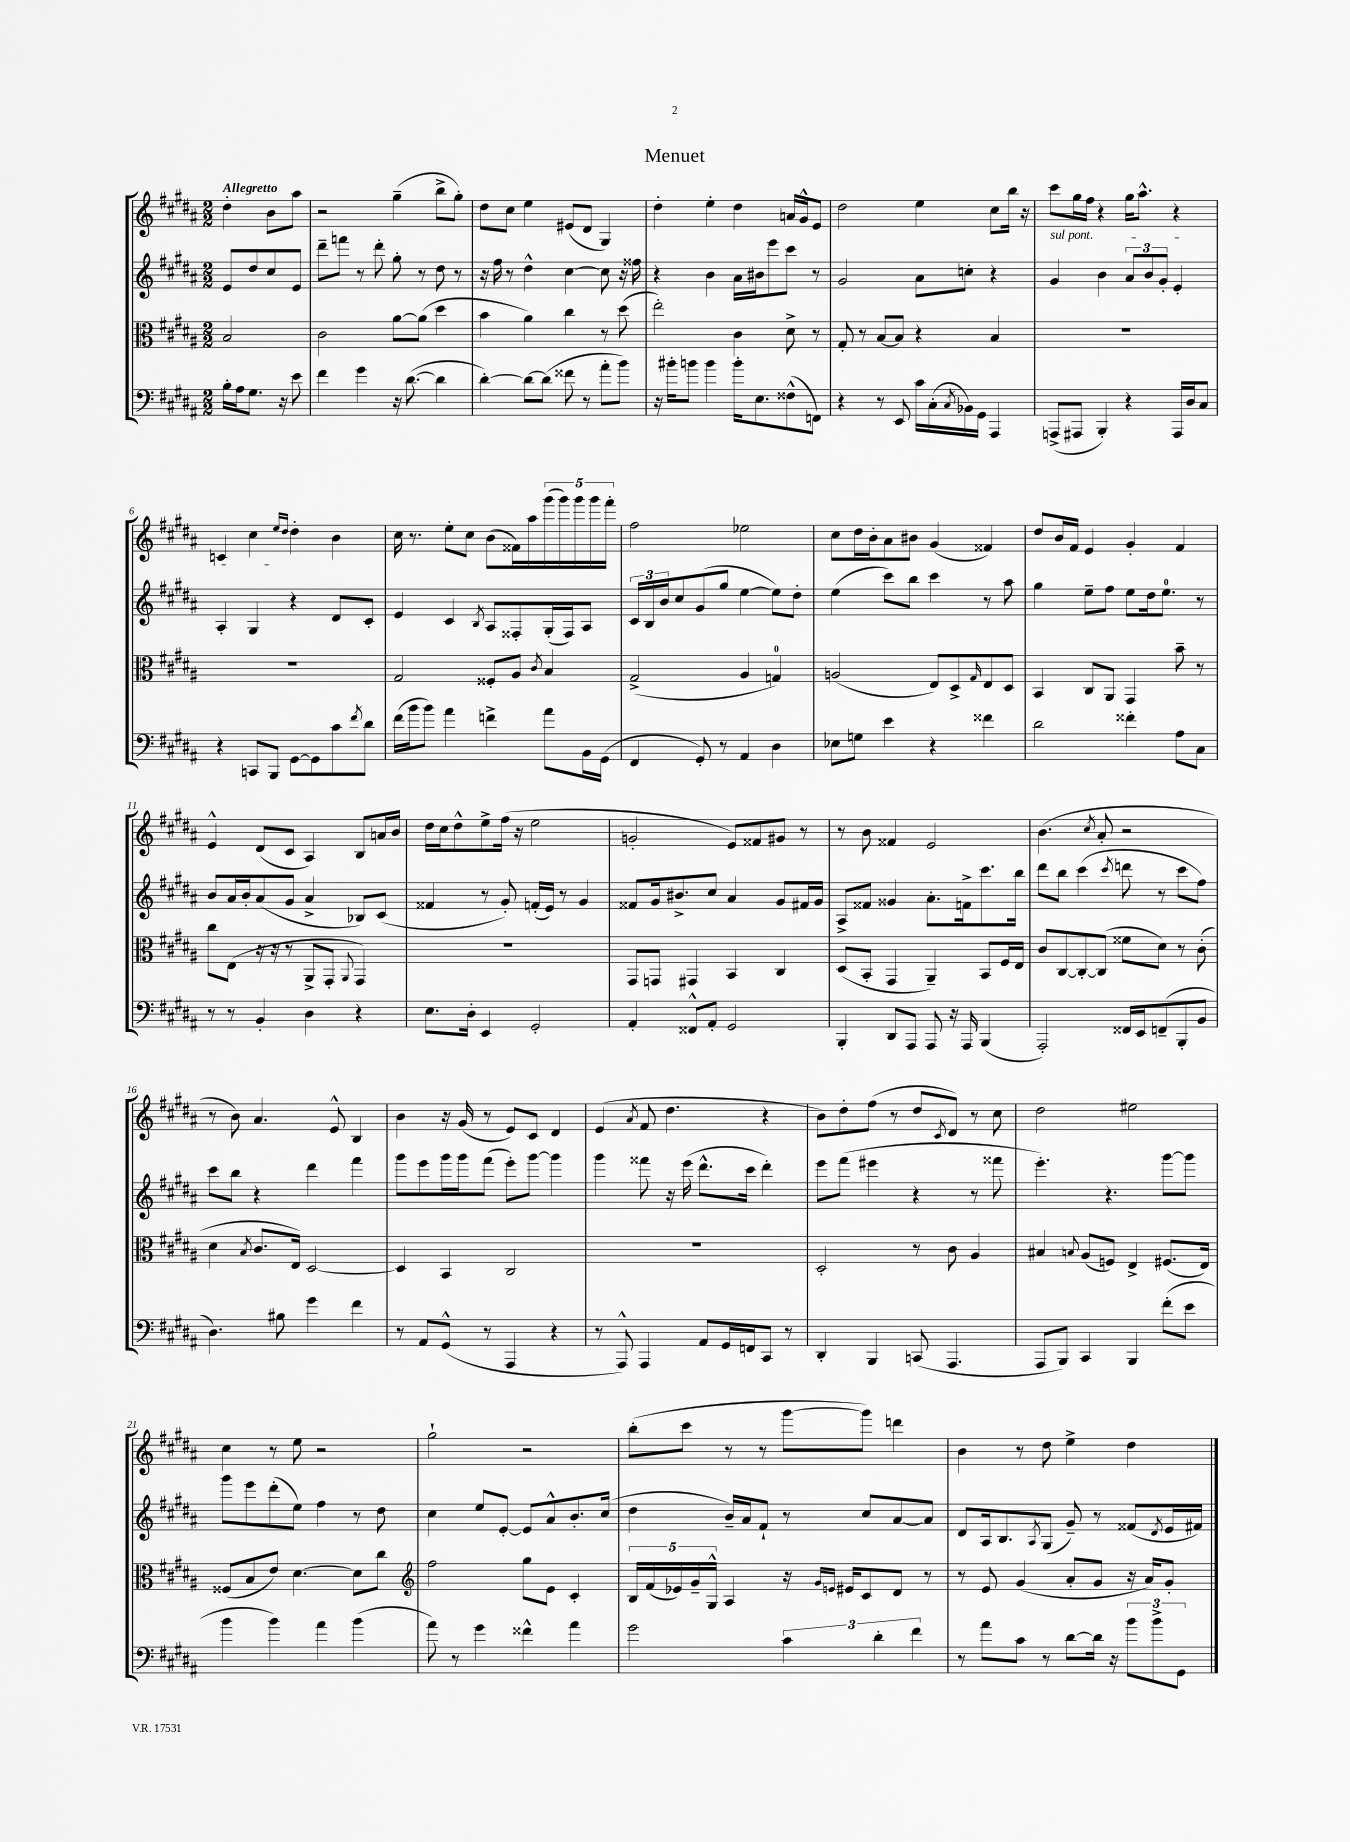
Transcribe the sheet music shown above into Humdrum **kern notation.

**kern	**kern	**kern	**kern
*staff4	*staff3	*staff2	*staff1
*clefF4	*clefC3	*clefG2	*clefG2
*k[f#c#g#d#a#]	*k[f#c#g#d#a#]	*k[f#c#g#d#a#]	*k[f#c#g#d#a#]
*M2/2	*M2/2	*M2/2	*M2/2
16B'	2B	8e	4dd#'
16A#	.	.	.
8.G#	.	8dd#	.
.	.	8cc#	8b
16r	.	.	.
8e	.	8e	8aa#
=	=	=	=
4f#	2c#	8ddd#~	2r
.	.	8fff	.
4g#	.	8r	.
.	.	8ddd#'	.
16r	[8a#	8gg#'	(4gg#~
([8.d#	.	.	.
.	(8a#]	8r	.
4d#]	4dd#	8dd#	8bb^
.	.	8r	8gg#')
=	=	=	=
[4d#')	4b	16r	8dd#
.	.	16ff#	.
.	.	8r	8cc#
8d#_	4a#)	4dd#^^	4ee
(8d#]	.	.	.
8f##	4cc#	[4cc#	(8e#
8r	.	.	8d#
8a#'	8r	8cc#]	4G#)
8b)	(8dd#	16r	.
.	.	16ff##	.
=	=	=	=
16r	2ee')	4r	4dd#'
16b#'	.	.	.
8b	.	.	.
4b	.	4b	4ee'
16b'	4c#	16a#	4dd#
8.E	.	16b#	.
.	.	8eee	.
(8F##^^	8d#^	8ccc#	16a
.	.	.	16g#^^
8FF)	8r	8r	8e
=	=	=	=
4r	8G#'	2g#	2dd#
.	8r	.	.
8r	[8B	.	.
8EE	8B]	.	.
16c#	4r	8a#	4ee
(16C#'	.	.	.
8qC#	.	.	.
16BB-)	.	8cc'	.
16GG#	.	.	.
4AAA#	4B	4r	8cc#
.	.	.	16bb
.	.	.	16r
=	=	=	=
(8AAA^	1r	4g#	8ccc#
8AAA#	.	.	16gg#
.	.	.	16ff#
4BBB')	.	4b	4r
4r	.	12a#	16gg#
.	.	.	8.aa#^^
.	.	12b	.
.	.	12g#'	.
16AAA#	.	4e'	4r
16D#	.	.	.
8C#	.	.	.
=	=	=	=
4r	1r	4A#'	4c
8CC	.	4G#	4cc#
8BBB	.	.	.
.	.	.	16qqee
.	.	.	16qqdd#
[8GG#	.	4r	4dd#'
8GG#]	.	.	.
8c#	.	8d#	4b
8qf#	.	.	.
8d#	.	8c#'	.
=	=	=	=
(16f#	2G#	4e	16cc#
16b	.	.	8.r
8b)	.	.	.
4a#	.	4c#	8ee'
.	.	.	8cc#
.	.	8qB	.
4f^	8F##'	8A#	(8b
.	8A#	8F##'	16f##)
.	.	.	16aa#
.	8qc#	.	.
8a#	4B	(16G#'	(20ggg#
.	.	.	20ggg#)
.	.	16F##)	.
.	.	.	20ggg#
16BB	.	8A#	.
.	.	.	20ggg#
(16GG#	.	.	.
.	.	.	20fff#'
=	=	=	=
4FF#	(2G#^	24c#	2ff#
.	.	24B	.
.	.	24b	.
.	.	8cc#	.
8GG#')	.	(8g#	.
8r	.	8gg#	.
4AA#	4A#	[4ee	2ee-
4D#	4G)	8ee])	.
.	.	8dd#'	.
=	=	=	=
8E-	(2A	(4ee	8cc#
8G	.	.	16dd#
.	.	.	16b'
4e	.	8ccc#)	8a#
.	.	8bb	8b#
4r	8E)	4ccc#	(4g#
.	8D#^	.	.
.	16qqG#	.	.
4f##	8E	8r	4f##)
.	8D#	8aa#	.
=	=	=	=
2d#	4BB	4gg#	8dd#
.	.	.	16b
.	.	.	16f#
.	8C#	8ee~	4e
.	8AA#	8ff#	.
4f##'	4GG#	8ee	4g#'
.	.	16dd#	.
.	.	8.ee	.
8A#	8b~	.	4f#
8C#	8r	8r	.
=	=	=	=
8r	8cc#	8b	4e^^
8r	(8E	16a#	.
.	.	16b'	.
4BB'	16r	(8a#	(8d#
.	16r	.	.
.	8r	8g#	8c#
4D#	8AA#^	4a#^	4A#)
.	8GG#'	.	.
.	8qqAA#	.	.
4r	4GG#)	8B-)	8B
.	.	(8c#	16a
.	.	.	16b
=	=	=	=
8.E	1r	4f##	16dd#
.	.	.	16cc#
.	.	.	8dd#^^
16D#'	.	.	.
4EE	.	8r	8ee^
.	.	8g#')	(16ff#
.	.	.	16r
2GG#'	.	(16f'	2ee
.	.	16e)	.
.	.	8r	.
.	.	4g#	.
=	=	=	=
4AA#'	8GG#	8f##	2g'
.	8GG	16g#	.
.	.	8.b#^	.
8FF##^^	4GG#	.	.
8AA#'	.	8cc#	.
2GG#	4BB	4a#	8e)
.	.	.	8f##
.	4C#	8g#	8g#
.	.	16f#	8r
.	.	16g#	.
=	=	=	=
4BBB'	(8D#	8A#^	8r
.	8BB'	8f##	8b
8DD#	4GG#	4g##	4f##
8AAA#	.	.	.
8AAA#	4AA#~)	8.a#'	2e
16r	.	.	.
16AAA#	.	16f^	.
(4BBB	8BB	8.ccc#	.
.	16F#	.	.
.	16E	16bb	.
=	=	=	=
2AAA#')	8c#	8ddd#	(4.b
.	[8C#	8bb	.
.	8C#'_	(4ccc#	.
.	.	.	8qcc#
.	(8C#]	.	8a#'
.	.	8qccc#	.
16FF##	8f##	8ddd	2r
16EE	.	.	.
(8FF~	8d#)	8r	.
8BBB'	8r	8ccc#	.
8BB	(8c#'	8ff#)	.
=	=	=	=
4.D#)	4d#	8ccc#	8r
.	.	8bb	8b)
.	8qB	.	.
.	8.c#	4r	4.a#
8B#	.	.	.
.	16E)	.	.
4g#	[2D#	4ddd#	.
.	.	.	8e^^
4f#	.	4fff#	4B
=	=	=	=
8r	4D#]	8ggg#	4b
8AA#	.	8eee	.
(8GG#^^	4BB	16ggg#	16r
.	.	16ggg#	(16g#
8r	.	(8fff#	8r
4AAA#	2C#	8eee')	8e)
.	.	[8ggg#	8c#
4r	.	4ggg#]	4d#
=	=	=	=
8r	1r	4ggg#	(4e
8AAA#^^)	.	.	.
.	.	.	8qa#
4AAA#	.	8fff##	8f#
.	.	16r	4.dd#
.	.	(16eee	.
8AA#	.	8.ddd#^^	.
16GG#	.	.	.
16FF	.	16ccc#	.
8CC#	.	4ddd#')	4r
8r	.	.	.
=	=	=	=
4DD#'	2D#'	8eee	8b)
.	.	(8fff#	8dd#'
4BBB	.	4eee#	(8ff#
.	.	.	8r
(8CC	8r	4r	8dd#
.	.	.	8qc#
4.AAA#	8c#	.	8d#)
.	4A#	8r	8r
.	.	8fff##	8cc#
=	=	=	=
8AAA#	4B#	4.eee')	2dd#
8BBB)	.	.	.
.	8qqB	.	.
4CC#	(8A#	.	.
.	8F)	4.r	.
4BBB	4E^	.	2ee#
(8f#'	(8.F#	[8ggg#	.
8e	.	8ggg#]	.
.	16E)	.	.
=	=	=	=
4b	(8F##	8ggg#	4cc#
.	8B	8eee	.
4b)	8e)	(8ddd#'	8r
.	[4.d#	8ee)	8ee
4a#	.	4ff#	2r
(4b	8d#]	8r	.
.	8cc#	8dd#	.
=	=	=	=
*	*clefG2	*	*
8a#)	2ff#	4cc#	2gg#`
8r	.	.	.
4g#	.	8ee	.
.	.	[8e'	.
4f##^^	8gg#	8e]	2r
.	8e	8a#^^	.
4a#	4c#'	8.b'	.
.	.	(16cc#	.
=	=	=	=
2g#	20B	4dd#	(8bb'
.	(20f#	.	.
.	20e-)	.	.
.	.	.	8ccc#
.	20g#~	.	.
.	20G#^^	.	.
.	4A#	16b~)	8r
.	.	16a#	.
.	.	8f#`	8r
6c#	16r	8r	[8ggg#
.	16qqg#	.	.
.	16qqe	.	.
.	16e#	.	.
.	8c#	8cc#	8ggg#])
6d#'	.	.	.
.	8d#	[8a#	4ddd
6f#	.	.	.
.	8r	8a#]	.
=	=	=	=
8r	8r	8d#	4b
8a#	8e	16A#	.
.	.	8.B	.
8c#	(4g#	.	8r
.	.	8qA#	.
8r	.	(8G#	8dd#
[8d#	8a#'	8g#~)	4ee^
16d#]	8g#	8r	.
16r	.	.	.
12b	16r	(8f##	4dd#
.	16a#)	.	.
12b^	.	.	.
.	.	8qd#	.
.	8g#'	16e	.
12GG#	.	.	.
.	.	16f#)	.
==	==	==	==
*-	*-	*-	*-
